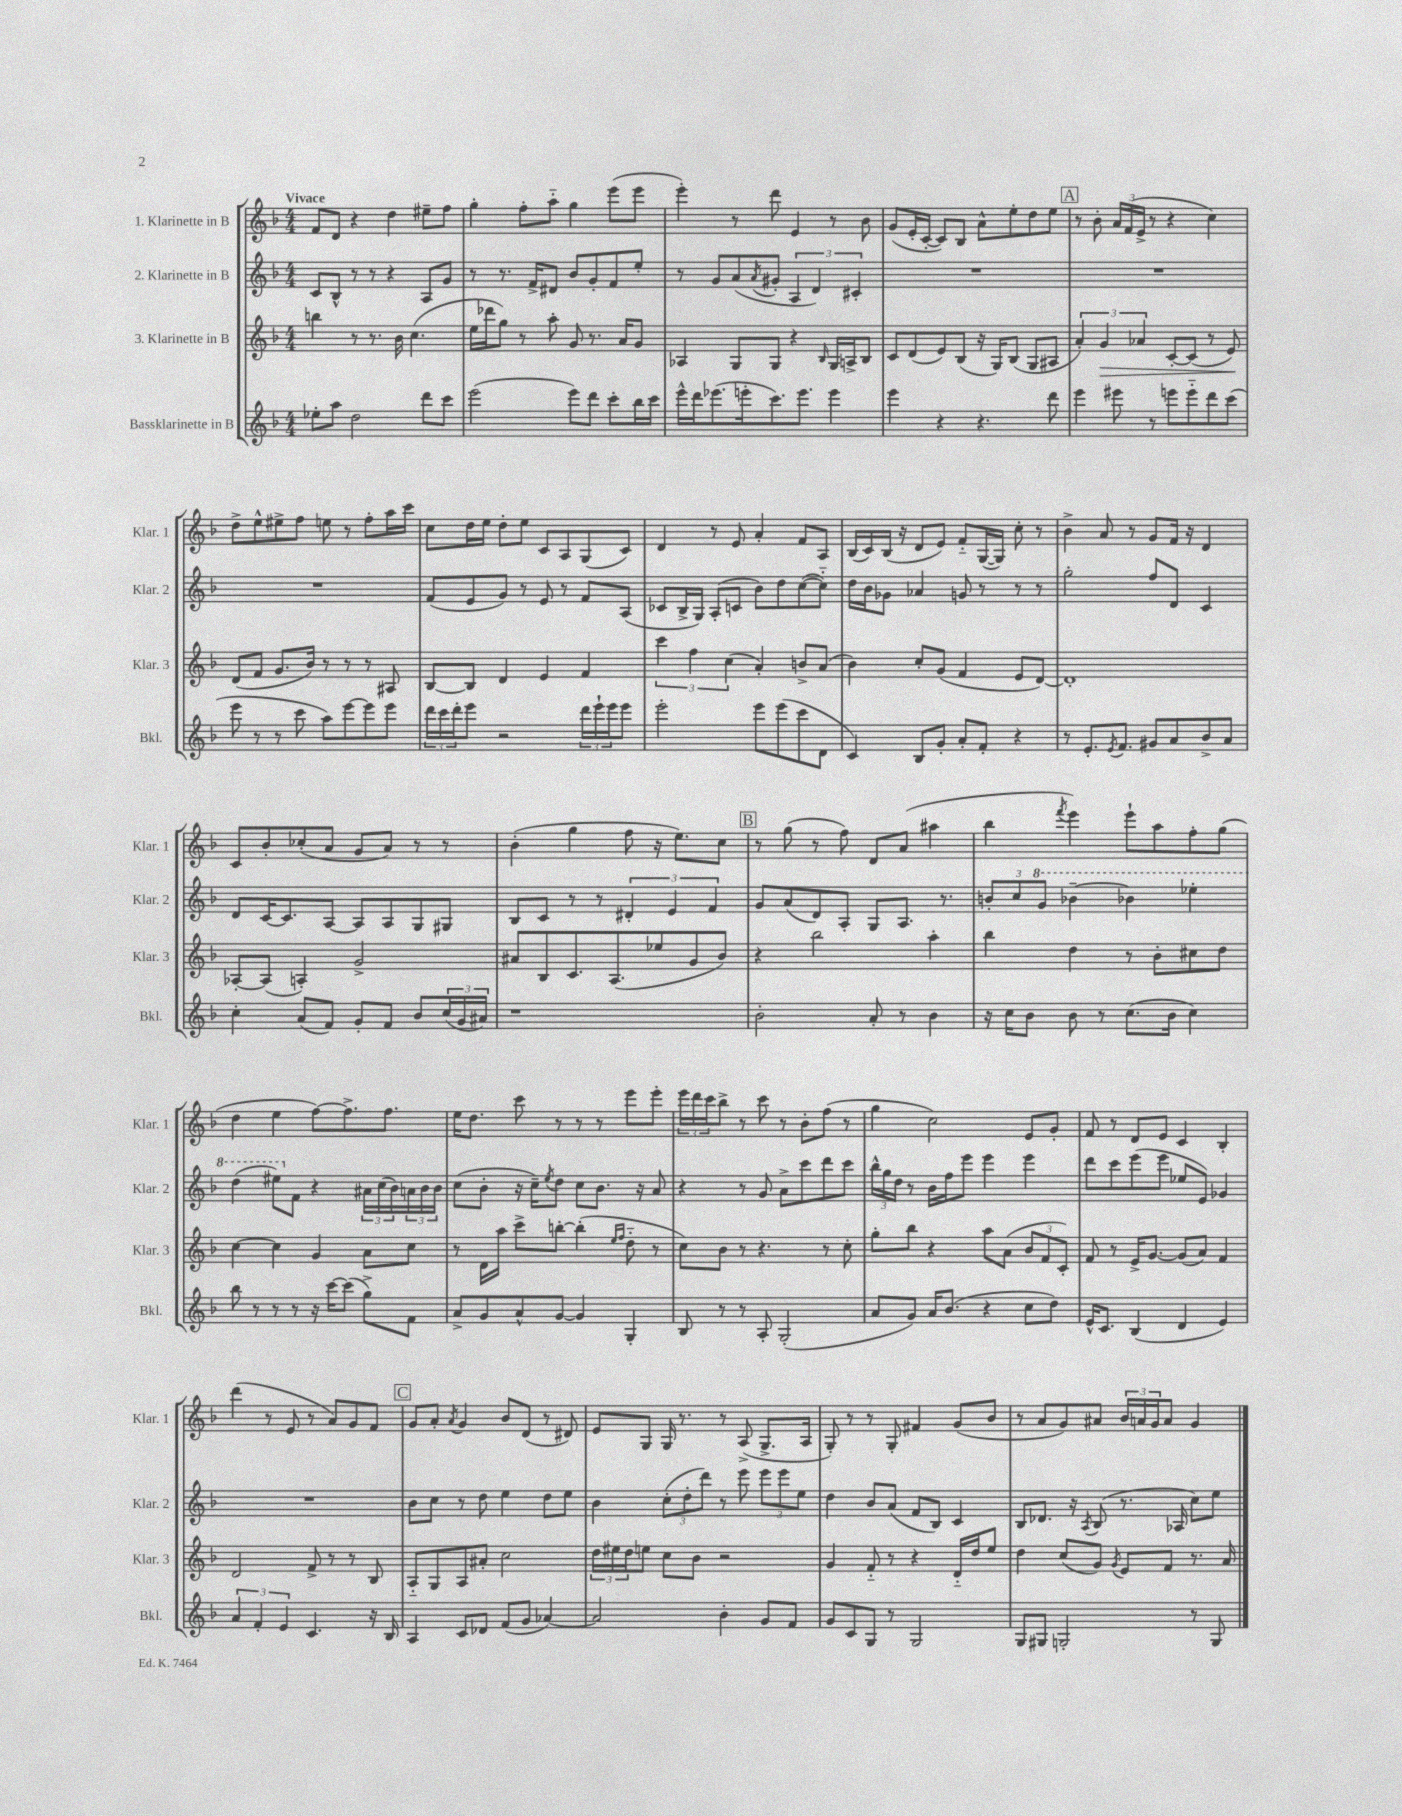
<<
\new StaffGroup <<
\new Staff = "s0" \with { instrumentName = "1. Klarinette in B" shortInstrumentName = "Klar. 1" } {
    \clef treble \key f \major \numericTimeSignature \time 4/4 \tempo "Vivace"
    f'8 d'8 r4 d''4 eis''8-- f''8 |
    g''4-. f''8-. a''8-_ g''4 e'''8( e'''8 |
    e'''4-.) r8 d'''8 e'4 r8 bes'8 |
    g'8( e'16-. c'16~-. c'8) bes8 a'8-^ e''8-. d''8 e''8 |
    \mark \markup { \box "A" } r8 bes'8-. \tuplet 3/2 { a'16 f'16( e'16-> } r8 r4 c''4) |
    d''8-> e''8-^ eis''8-> f''8 e''8 r8 f''8-. a''16 c'''16 |
    c''8 d''16 e''16 d''8-. e''8 c'8 a8 g8( c'8) |
    d'4 r8 e'8 a'4-. f'8 a8 |
    bes16( c'16) bes16( r16 d'8 e'8) f'8-_ g16~( g16) c''8-. r8 |
    bes'4-> a'8 r8 g'8 f'16 r16 d'4 |
    c'8 bes'8-. ces''8-.( a'8 g'8 a'8) r8 r8 |
    bes'4-.( g''4 f''8 r16 e''8.) c''8 |
    \mark \markup { \box "B" } r8 g''8( r8 f''8) d'8 a'8( ais''4 |
    bes''4 \acciaccatura { f'''8 } e'''4) e'''8-! a''8 f''8-. g''8( |
    d''4 e''4 f''8~) f''8.-> f''8. |
    e''16 d''8. c'''8 r8 r8 r8 e'''8 e'''8-. |
    \tuplet 3/2 { e'''16 d'''16 c'''16 } bes''8-> r8 c'''8 r8 bes'8-. f''8( r8 |
    g''4 c''2) e'8 g'8-. |
    f'8 r8 d'8 e'8 c'4 bes4-. |
    d'''4( r8 e'8 r8 a'8) g'8 f'8 |
    \mark \markup { \box "C" } g'8 a'8-. \acciaccatura { a'8 } g'4 bes'8 d'8( r8 dis'8) |
    e'8 g8 g16 r8. r8 a8->( g8.-> a16 |
    g8-.) r8 r8 g8-. fis'4 g'8( bes'8 |
    r8 a'8 g'8) ais'8 \tuplet 3/2 { bes'16 a'16 g'16 } a'8 g'4 \bar "|." |
}
\new Staff = "s1" \with { instrumentName = "2. Klarinette in B" shortInstrumentName = "Klar. 2" } {
    \clef treble \key f \major \numericTimeSignature \time 4/4
    c'8 bes8-^ r8 r8 r4 a8 g'8 |
    r8 r8. f'16-> dis'8 bes'8 g'8-. f'8 e''8-. |
    r8 g'8 a'8( \acciaccatura { a'8 } gis'8-. \tuplet 3/2 { a4 d'4) cis'4-. } |
    R1 |
    \mark \markup { \box "A" } R1 |
    R1 |
    f'8( e'8 g'8) r8 e'8 r8 f'8 a8( |
    ces'8 bes16-> g16) a8-.( c'8 bes'8) d''8 c''8~( c''8-_) |
    d''16 bes'16 ges'8 aes'4 g'8 r8 r8 r8 |
    g''2-. f''8 d'8 c'4 |
    d'8 c'16~ c'8. a8~ a8 a8 g8 gis8 |
    bes8 c'8 r8 r8 \tuplet 3/2 { dis'4-. e'4 f'4 } |
    \mark \markup { \box "B" } g'8 a'8( d'8) a8-. g8 a8. r8. |
    \tuplet 3/2 { b'8-. c''8 \ottava #1 g''8 } bes''!4~-- bes''!4 ees'''4-. |
    d'''4( eis'''8) \ottava #0 f'8 r4 \tuplet 3/2 { ais'16 c''16( bes'16) } \tuplet 3/2 { a'16 bes'16 bes'16 } |
    c''8( bes'8-. r16 c''16--) \acciaccatura { e''8 } d''8 c''8 bes'8. r16 a'8 |
    r4 r8 g'8 a'8-> c'''8 d'''8 c'''8 |
    \tuplet 3/2 { bes''16-^ g''16 d''16 } r8 bes'16 f''16 e'''8 e'''4 e'''4 |
    d'''8 c'''8 e'''8( e'''8 ees''8 e'8) ges'4 |
    R1 |
    \mark \markup { \box "C" } bes'8 c''8 r8 d''8 e''4 d''8 e''8 |
    bes'4 \tuplet 3/2 { c''8-.( d''8-. d'''8) } r8 e'''8 \tuplet 3/2 { e'''8 e'''8 e''8 } |
    d''4 bes'8 a'8( f'8 bes8) c'4 |
    bes8 des'8. r16 \acciaccatura { a8 } bes8( r8. aes16 c''8) e''8 \bar "|." |
}
\new Staff = "s2" \with { instrumentName = "3. Klarinette in B" shortInstrumentName = "Klar. 3" } {
    \clef treble \key f \major \numericTimeSignature \time 4/4
    b''4 r8 r8. bes'16 c''4.( |
    e''16 des'''16 g''8) r8 a''8-. g'8 r8. a'16 g'8 |
    aes4 g8 g8 r4 \grace { bes16 } g16 a16-> bes8 |
    c'8 d'8( e'8) bes8( r16 g16) bes8( g8 ais8 |
    \mark \markup { \box "A" } \tuplet 3/2 { a'4-.) g'4\> aes'4 } c'8~-. c'8( r8 e'8\!) |
    d'8( f'8 g'8. bes'16) r8 r8 r8 ais8 |
    bes8~ bes8 d'4 e'4 f'4 |
    \tuplet 3/2 { c'''4 f''4 c''4( } a'4-.) b'8-> a'8( |
    bes'4) c''8-. g'8( f'4 e'8 d'8~) |
    d'1-. |
    aes8~-. aes8( a4-.) g'2-> |
    ais'8 bes8 c'8. a8.( ees''8 g'8 bes'8) |
    \mark \markup { \box "B" } r4 bes''2 a''4-. |
    bes''4 d''4 r8 bes'8-. cis''8 d''8 |
    c''4~ c''4 g'4 a'8 c''8 |
    r8 d'16 a''16 c'''8-> b''8~-. b''4-.( \grace { e''16 f''16 } d''8-_ r8 |
    c''8) bes'8 r8 r4. r8 c''8-. |
    g''8-. bes''8 r4 a''8 a'8( \tuplet 3/2 { bes'8 f'8 c'8-.) } |
    f'8 r8 e'16-> g'8.~ g'8( a'8) f'4 |
    d'2 f'8-> r8 r8 bes8 |
    \mark \markup { \box "C" } a8-_ g8 a8 ais'8-. c''2 |
    \tuplet 3/2 { d''16 eis''16 d''16 } e''8 c''8 bes'8 r2 |
    g'4 f'8-_ r8 r4 d'16-_ d''16 e''8 |
    d''4 c''8( g'8) \acciaccatura { g'8 } e'8 f'8 r8. a'16 \bar "|." |
}
\new Staff = "s3" \with { instrumentName = "Bassklarinette in B" shortInstrumentName = "Bkl." } {
    \clef treble \key f \major \numericTimeSignature \time 4/4
    ees''8-. a''8 d''2 d'''8 c'''8 |
    e'''2( e'''8) d'''8 c'''8-. bes''16 c'''16 |
    e'''16-^ d'''16 ees'''8.( e'''16-. c'''8.) e'''8. e'''4 |
    e'''4 r4 r4. d'''8 |
    \mark \markup { \box "A" } e'''4 eis'''8 r8 e'''8 e'''8-_ d'''8 c'''8( |
    e'''8 r8 r8 c'''8 a''8) e'''8~ e'''8 e'''8 |
    \tuplet 3/2 { d'''16 c'''16 d'''16-. } e'''8 r2 \tuplet 3/2 { d'''16 e'''16-! e'''16 } e'''8 |
    e'''2-. e'''8 e'''8( c'''8 d'8 |
    c'4) bes8 g'8-. a'8-. f'8-. r4 |
    r8 e'8.-. \acciaccatura { e'8 } f'8. gis'8 a'8 bes'8-> a'8 |
    c''4-. a'8( f'8) g'8-. f'8 bes'8 \tuplet 3/2 { c''16( g'16 ais'16) } |
    r1 |
    \mark \markup { \box "B" } bes'2-. a'8-. r8 bes'4 |
    r16 c''16 bes'8 bes'8 r8 c''8.( bes'16 c''4) |
    bes''8 r8 r8 r8 r16 c'''16~ c'''8( g''8->) f'8 |
    a'8-> g'8 a'8-^ g'8~ g'4 g4-. |
    bes8 r8 r8 a8-. g2-.( |
    a'8 g'8) a'16 bes'8.( r4 c''8 d''8) |
    e'16-^ c'8. bes4( d'4 e'4) |
    \tuplet 3/2 { a'4 f'4-. e'4 } c'4. r16 bes16 |
    \mark \markup { \box "C" } a4 c'8 des'8 f'8( g'8 aes'4~) |
    aes'2 bes'4-. g'8 f'8 |
    g'8 c'8 g8 r8 g2 |
    g8 gis8 g2-. r8 g8 \bar "|." |
}
>>
>>
\layout { \context { \Score \remove "Bar_number_engraver" } }
